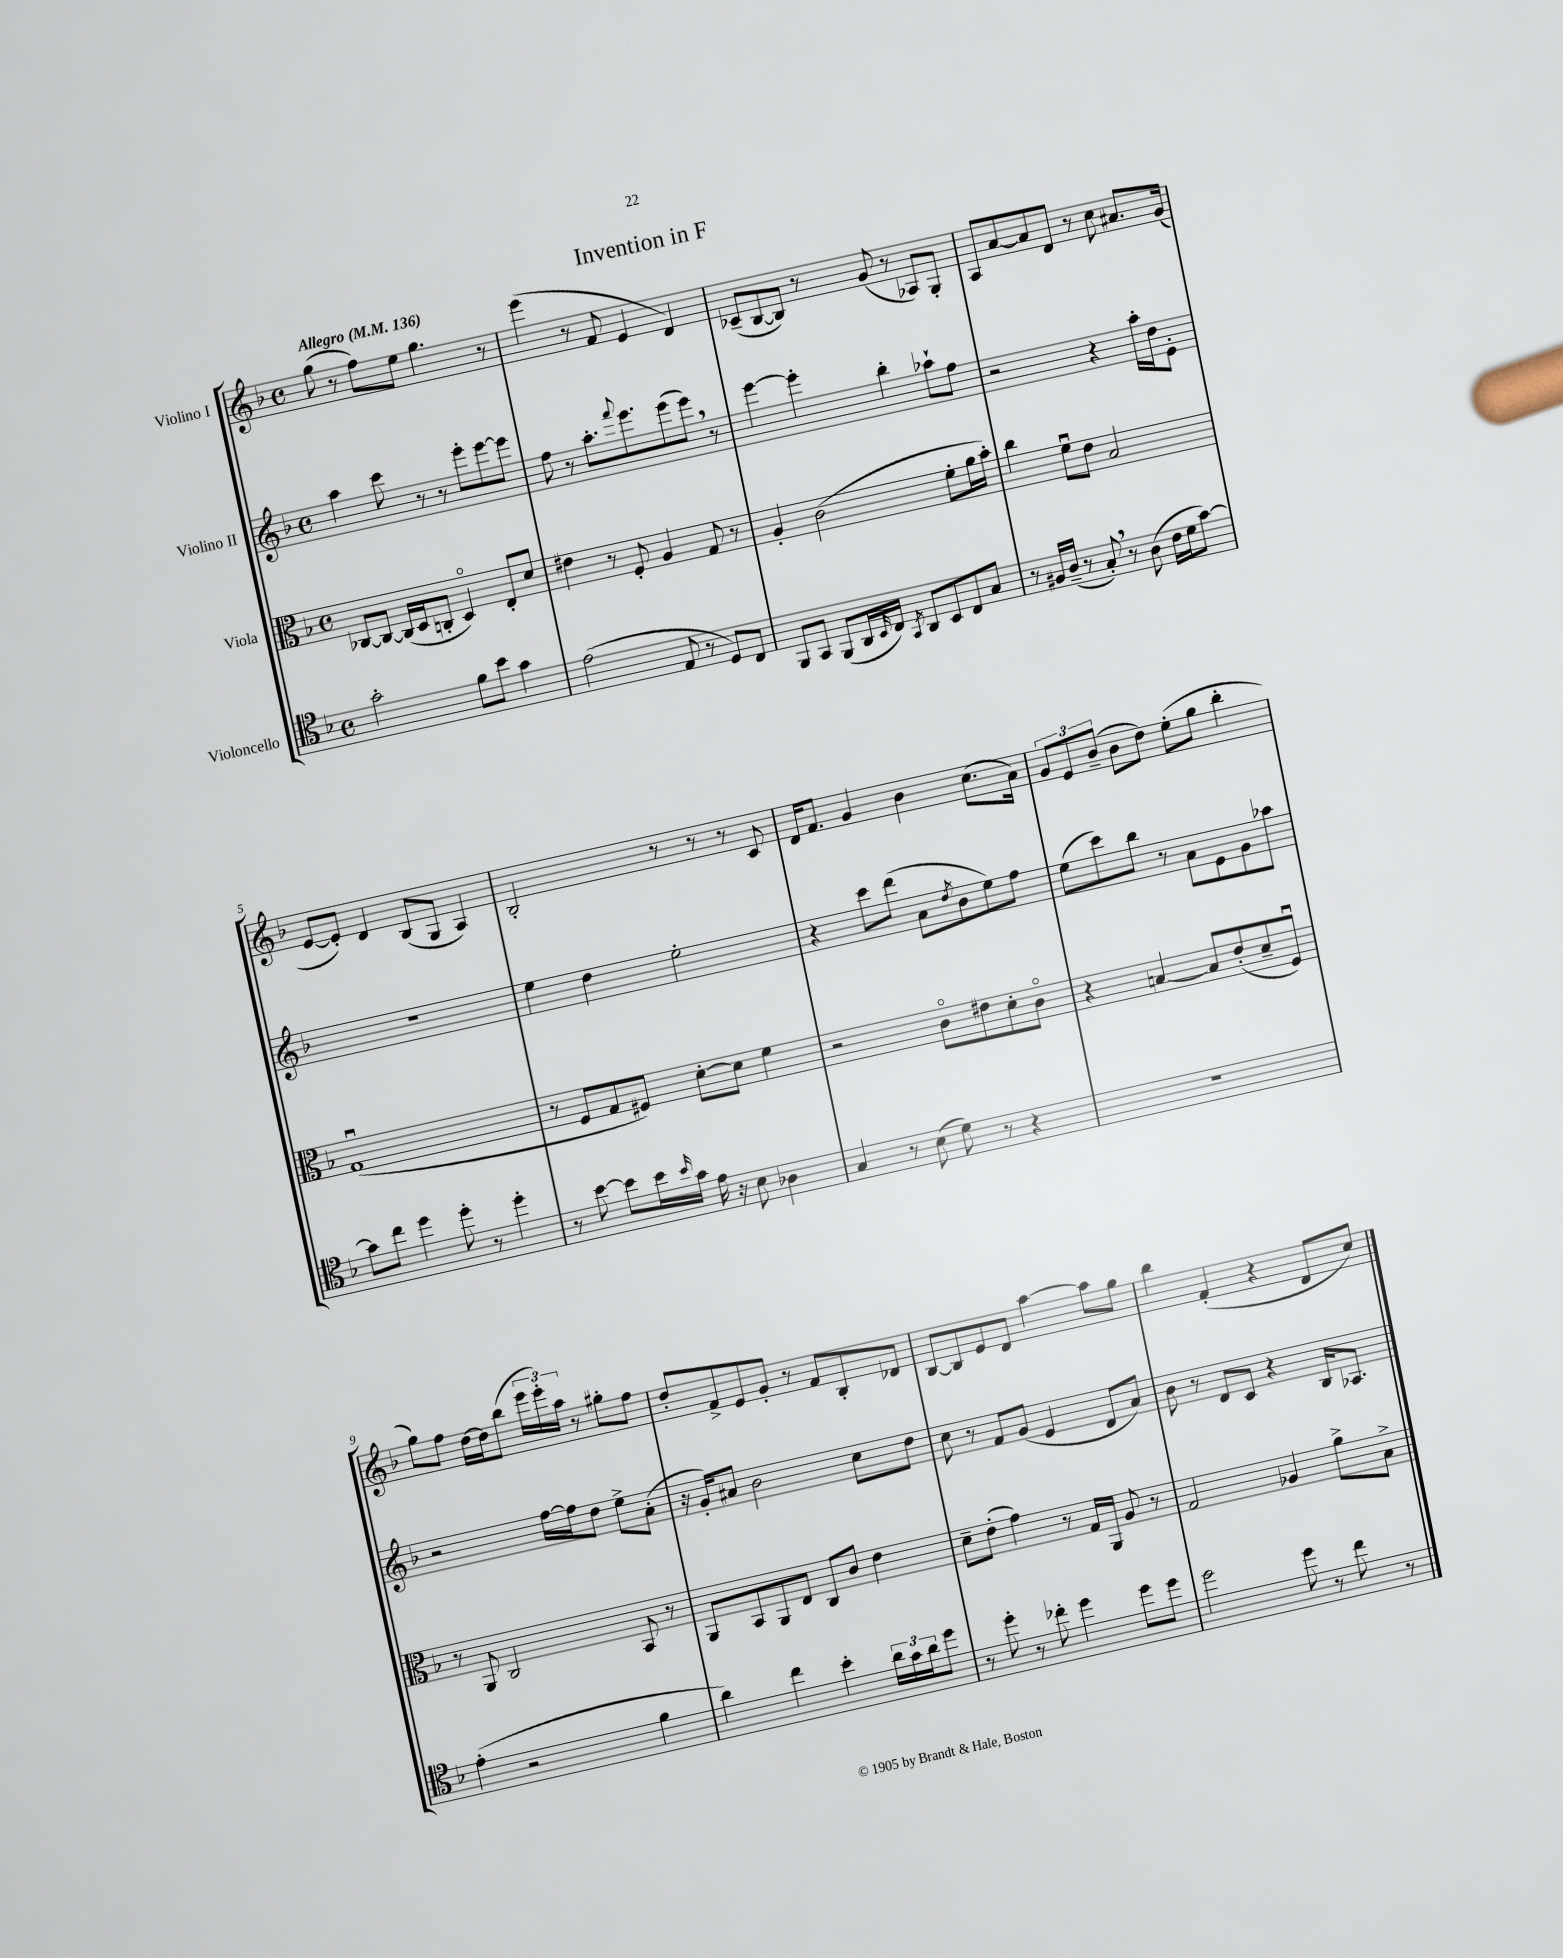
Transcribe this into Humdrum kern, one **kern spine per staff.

**kern	**kern	**kern	**kern
*part4	*part3	*part2	*part1
*staff4	*staff3	*staff2	*staff1
*I"Violoncello	*I"Viola	*I"Violino II	*I"Violino I
*clefC4	*clefC3	*clefG2	*clefG2
*k[b-]	*k[b-]	*k[b-]	*k[b-]
*M4/4	*M4/4	*M4/4	*M4/4
*met(c)	*met(c)	*met(c)	*met(c)
*MM136	*MM136	*MM136	*MM136
=1	=1	=1	=1
!	!	!	!LO:TX:a:B:t=Allegro
2g'\	[8C-X/L	4aa\	(8gg\
.	8C-/J_	.	8r
.	(16C-/LL]	8ccc\	8ff\L)
.	16D/J	.	.
.	8Cn'/J	8r	8ee\J
8f\L	4D/)	8r	4.gg\
8b-\J	.	8eee'\L	.
4g\	8E'/L	[8eee\	.
.	8d/J	8eee\J]	8r
=2	=2	=2	=2
(2e\	4e#X\	8ff\	(4eee\
.	.	8r	.
.	8r	8.aa'\L	8r
.	8F'/	.	8f/
.	.	8qqfff/	.
.	.	8.eee\	.
8E/	4A/	.	4e/
8r	.	(8eee\	.
8D/L)	8G/	8eee,\J)	4d/)
8C/J	8r	8r	.
=3	=3	=3	=3
8FF/L	4A'/	[4eee\	(8c-X~/L
8GG/J	.	.	[8B-/
(8FF/L	(2c\	4eee'\]	8B-/J])
16AA/L	.	.	8r
16qqBB-/	.	.	.
16C/JJ)	.	.	.
8qGG/	.	.	.
8AA/L	.	4bb-'\	(8g/
8BB-/	.	.	8r
8C/	8f'\L	8aa-X`\L	8A-X/L)
8G/J	16a\L	8ff\J	8G'/J
.	16b-'\JJ)	.	.
=4	=4	=4	=4
8r	4cc\	2r	8A/L
16F#X/LL	.	.	[8a/
(16A~/JJ	.	.	.
8r	8fu\L	.	8a/]
8G',/)	8e\J	.	8d/J
8r	2B-/	4r	8r
(8A\	.	.	8cc\
16c\LL	.	16aa'\LL	8.a#X/L
16d\J	.	16dd\J	.
[8g\J)	.	8e'\J	.
.	.	.	(16g/Jk
!!LO:LB:g=z
=5	=5	=5	=5
8g\L]	(1Gu	1r	[8e/L
8cc\J	.	.	8e'/J])
4dd\	.	.	4d/
8dd'\	.	.	(8B-/L
8r	.	.	8G/J
4dd'\	.	.	4A/)
=6	=6	=6	=6
8r	8r	4ee\	2B-'/
[8b-\	8F/L	.	.
8b-\L]	8G/	4dd\	.
16b-\L	8F#X/J)	.	.
16qqb-/	.	.	.
16g\JJ	.	.	.
16e\	[8d'\L	2ee'\	8r
16r	.	.	.
8B-\	8d\J]	.	8r
4A-X\	4f\	.	8r
.	.	.	8c/
=7	=7	=7	=7
4G/	2r	4r	16d/KL
.	.	.	8.f/J
8r	.	8ccc\L	4g/
(8B-\	.	(8ddd\J	.
8d\)	8c\L	8a\L	4b-\
.	.	8qdd/	.
8r	8e#X\	8b-\	.
4r	8d'\	8ee\)	(8.cc\L
.	8c\J	8ff\J	.
.	.	.	16a\Jk)
=8	=8	=8	=8
1r	4r	(8ee\L	12g/L
.	.	.	12e/
.	.	8ccc\)	.
.	.	.	(12b-~/J
.	[4Bn/	8bb-\J	8b-\L
.	.	8r	8dd\J)
.	8B/L]	8a\L	(8ee'\L
.	(8e'/	8e\	8gg\J
.	8d~/	8g\	4bb-'\
.	8Fu/J)	8aa-X\J	.
!!LO:LB:g=z
=9	=9	=9	=9
(4e'\	8r	2r	8gg\L)
.	8AA/	.	8ff\J
2r	2C/	.	[16dd\LL
.	.	.	16dd\J]
.	.	.	(8bb-\J
.	.	[16ff\LL	24eee\LL
.	.	.	24eee'\)
.	.	16ff\J]	.
.	.	.	24aa\JJ
.	.	8dd\J	8r
4f\	8BB-/	8ee^\L	8gg#X'\L
.	8r	(8a'\J	8ff\J
=10	=10	=10	=10
4a\)	8AA/L	16r	8dd'/L
.	.	16g'/KL)	.
.	8BB-/	8a#X/J	8f^/
4cc\	8AA/	2b-\	8e/
.	8E/J	.	8g'/J
4b-'\	8C/L	.	8r
.	8c/J	.	8f/L
24a\LL	4e\	8cc\L	8B-'/
24g\	.	.	.
24a\J	.	.	.
8dd\J	.	8dd\J	8d-X/J
=11	=11	=11	=11
8r	8d~\L	8cc\	[8B-/L
8dd'\	(8e'\J	8r	8B-/]
8r	4g\)	8f/L	8e/
8cc-X'\	.	(8g/J	8d/J
4dd\	8r	4e/	[4aa\
.	16G/LL	.	.
.	16AA/JJ	.	.
8dd\L	8A/	8d/L	8aa\L]
8dd\J	8r	8a/J)	8gg\J
=12	=12	=12	=12
2dd\	2G/	8b-\	4bb-\
.	.	8r	.
.	.	8d/L	(4f'/
.	.	8c/J	.
8dd\	4A-X/	4r	4r
8r	.	.	.
8cc\	8a^\L	16B-/KL	8d/L
.	.	8.A-X/J	.
8r	8B-^\J	.	8cc/J)
==	==	==	==
*-	*-	*-	*-
